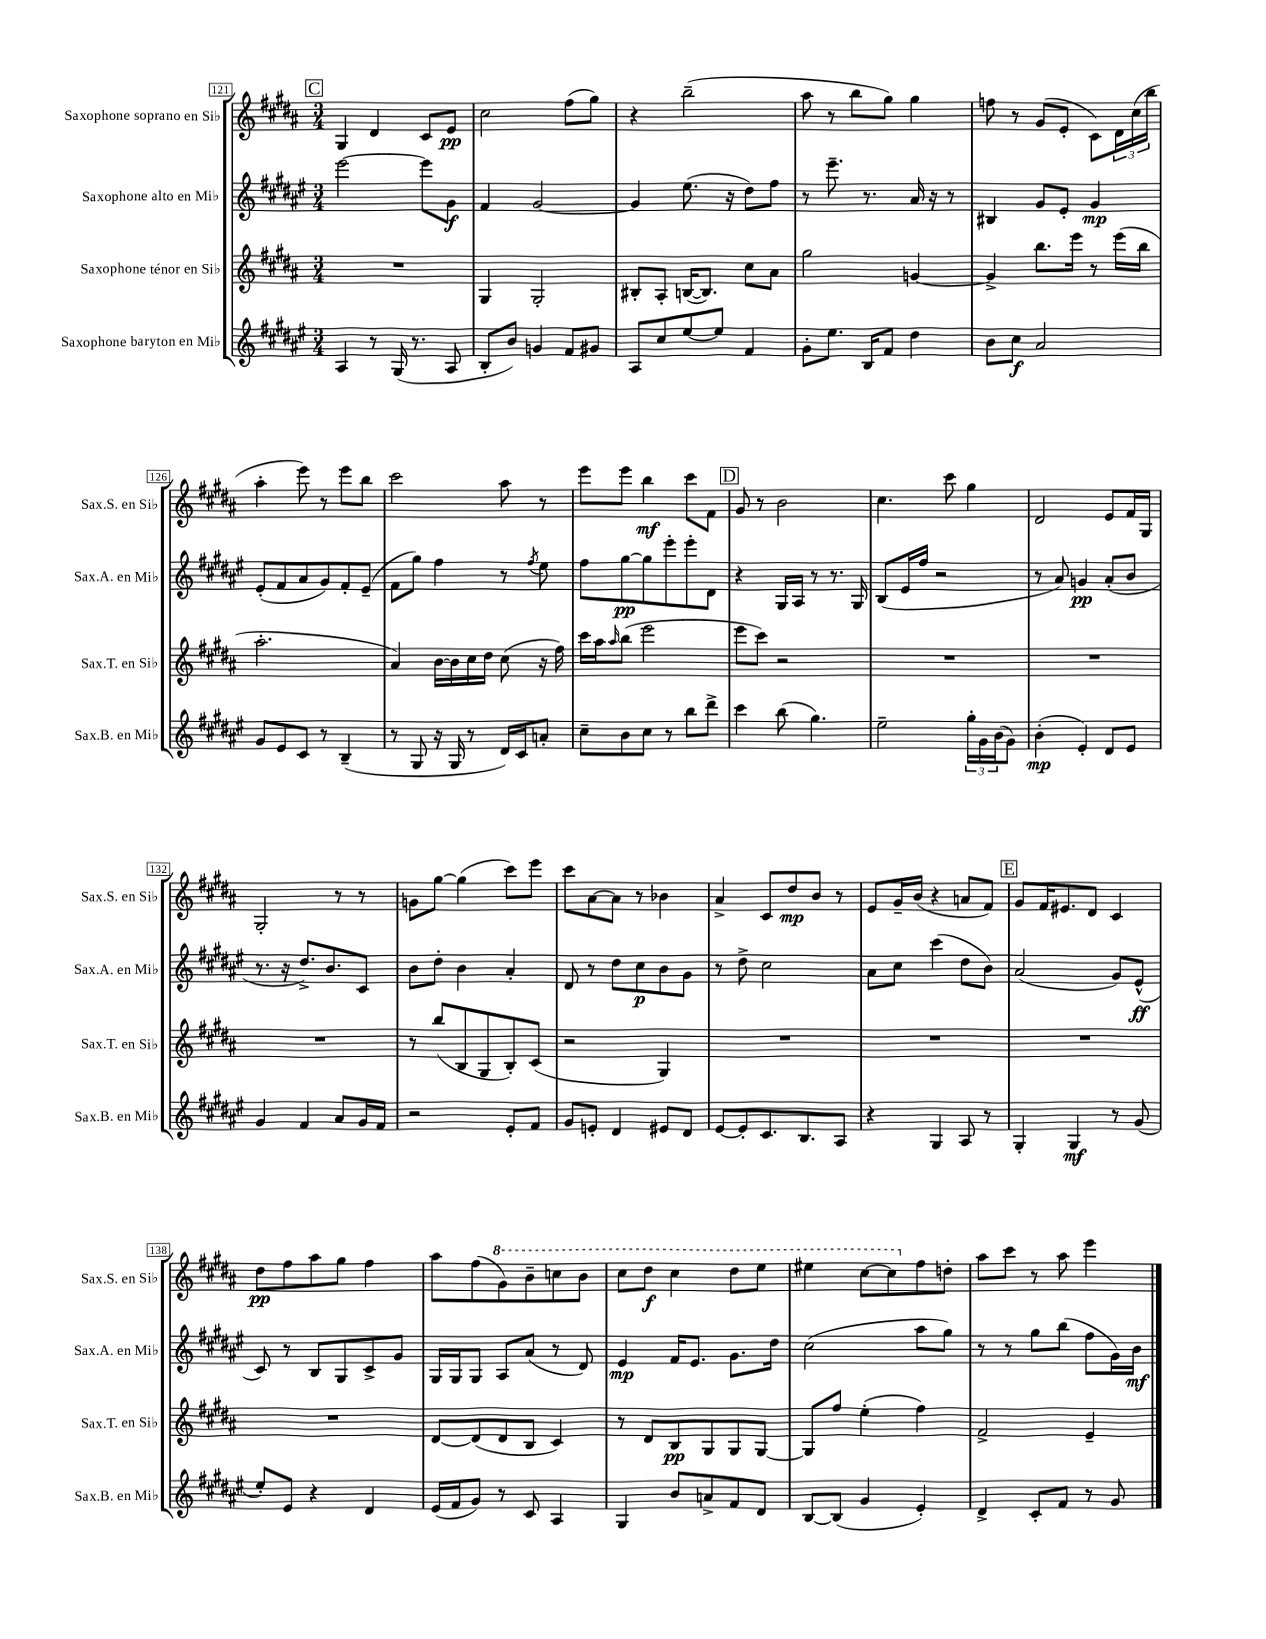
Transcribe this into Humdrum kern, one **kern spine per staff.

**kern	**kern	**kern	**kern
*staff4	*staff3	*staff2	*staff1
*clefG2	*clefG2	*clefG2	*clefG2
*k[f#c#g#d#a#e#]	*k[f#c#g#d#a#]	*k[f#c#g#d#a#e#]	*k[f#c#g#d#a#]
*M3/4	*M3/4	*M3/4	*M3/4
4A#/	2.r	[2eee#\	4G#/
8r	.	.	4d#/
(16G#/	.	.	.
8.r	.	.	.
.	.	8eee#\]L	8c#/L
8A#/	.	8g#\J	8e/J
=	=	=	=
8B'/L	4G#/	4f#/	2cc#\
8b/J)	.	.	.
4g/	2G#'/	[2g#/	.
8f#/L	.	.	(8ff#\L
8g#/J	.	.	8gg#\J)
=	=	=	=
8A#/L	8B#'/L	4g#/]	4r
8cc#/	8A#'/J	.	.
[8ee#/	([16B/LK	(8.ee#\	(2bb~\
.	8.B/]J)	.	.
8ee#/]J	.	.	.
.	.	16r	.
4f#/	8cc#\L	8dd#\L)	.
.	8a#\J	8ff#\J	.
=	=	=	=
8g#'\L	2gg#\	8r	8aa#\
8.ee#\J	.	8.eee#~\	8r
.	.	.	8bb\L
16B/LK	.	8.r	.
8f#/J	.	.	8gg#\J)
4dd#\	[4g/	16a#/	4gg#\
.	.	16r	.
.	.	8r	.
=	=	=	=
8b\L	4g^/]	4B#/	8ff\
8cc#\J	.	.	8r
2a#/	8.bb\L	8g#/L	(8g#/L
.	.	8e#'/J	8e'/J
.	16eee\Jk	.	.
.	8r	4g#/	8c#\L)
.	(16eee\LL	.	24d#\L
.	.	.	(24cc#\
.	16bb\JJ	.	.
.	.	.	24bb\JJ
=	=	=	=
8g#/L	2.aa#'\	(8e#'/L	4aa#'\
8e#/	.	8f#/	.
8c#/J	.	8a#/	8eee\)
8r	.	8g#/)	8r
(4B~/	.	8f#'/	8eee\L
.	.	(8e#~/J	8bb\J
=	=	=	=
8r	4a#/)	8f#\L	2ccc#\
8G#/	.	8gg#\J)	.
16r	[16b\LL	4ff#\	.
16G#/	16b\]	.	.
8r	16cc#\	.	.
.	16dd#\JJ	.	.
16d#/LL)	(8cc#\	8r	8aa#\
16c#/J	.	.	.
.	.	8qff#/	.
8a'/J	16r	8ee#\	8r
.	16ff#\)	.	.
=	=	=	=
8cc#~\L	16ccc#\LL	8ff#\L	8eee\L
.	16aa#\J	.	.
.	16qqaa#/	.	.
8b\	(8bb\J	[8gg#\	8eee\J
8cc#\J	2eee\	8gg#\]	4bb\
8r	.	8eee#'\	.
8bb\L	.	8eee#'\	8ccc#\L
8ddd#^\J	.	8d#\J	8f#\J
=	=	=	=
4ccc#\	8eee\L	4r	8g#/
.	8ccc#\J)	.	8r
(8bb\	2r	16G#/LL	2b\
.	.	16A#/JJ	.
4.gg#\)	.	8r	.
.	.	8.r	.
.	.	16G#/	.
=	=	=	=
2ee#~\	2.r	(8B/L	4.cc#\
.	.	16e#/L	.
.	.	16ff#/JJ	.
.	.	2r	.
.	.	.	8ccc#\
24gg#'\LL	.	.	4gg#\
24g#\	.	.	.
(24b\J	.	.	.
8g#\J)	.	.	.
=	=	=	=
(4b'\	2.r	8r	2d#/
.	.	8a#/)	.
4e#'/)	.	4g/	.
8d#/L	.	(8a#'/L	8e/L
8e#/J	.	8b/J	16f#/L
.	.	.	16G#/JJ
=	=	=	=
4g#/	2.r	8.r	2G#'/
.	.	16r	.
4f#/	.	8.dd#^/L)	.
.	.	8.b/	.
8a#/L	.	.	8r
16g#/L	.	8c#/J	8r
16f#/JJ	.	.	.
=	=	=	=
2r	8r	8b\L	8g\L
.	(8bb/L	8dd#'\J	[8gg#\J
.	8B/	4b\	(4gg#\]
.	8G#/	.	.
8e#'/L	8B'/)	4a#'/	8ccc#\L)
8f#/J	(8c#/J	.	8eee\J
=	=	=	=
8g#/L	2r	8d#/	8ccc#\L
8e'/J	.	8r	[8a#\
4d#/	.	8dd#\L	8a#\]J
.	.	8cc#\	8r
8e#/L	4G#/)	8b\	4b-\
8d#/J	.	8g#\J	.
=	=	=	=
[8e#/L	2.r	8r	4a#^/
8e#'/]	.	8dd#^\	.
8.c#/	.	2cc#\	8c#/L
.	.	.	8dd#/
8.B/	.	.	.
.	.	.	8b/J
8A#/J	.	.	8r
=	=	=	=
4r	2.r	8a#\L	8e/L
.	.	8cc#\J	16g#~/L
.	.	.	(16b/JJ
4G#/	.	(4ccc#\	4r
8A#/	.	8dd#\L	8a/L
8r	.	8b\J)	8f#/J)
=	=	=	=
4G#'/	2.r	(2a#/	8g#/L
.	.	.	16f#/K
.	.	.	8.e#/
4G#/	.	.	.
.	.	.	8d#/J
8r	.	8g#/L)	4c#/
(8g#/	.	(8e#^^/J	.
=	=	=	=
8ee#'/L)	2.r	8c#/)	8dd#\L
8e#/J	.	8r	8ff#\
4r	.	8B/L	8aa#\
.	.	8G#/	8gg#\J
4d#/	.	8c#^/	4ff#\
.	.	8g#/J	.
=	=	=	=
(16e#/LL	[8d#/L	16G#/LL	8aa#\L
16f#/J	.	16G#/J	.
8g#/J)	(8d#/]	8G#/J	(8ff#\
8r	8d#/	8A#/L	8gg#\)
8c#/	8B/J	(8a#/J	8bb~\
4A#/	4c#/)	8r	8ccc\
.	.	8d#/)	8bb\J
=	=	=	=
4G#/	8r	4e#/	8ccc#\L
.	8d#/L	.	8ddd#\J
8b/L	8B/	16f#/LK	4ccc#\
.	.	8.e#/J	.
8a^/	8G#/	.	.
8f#/	8G#/	8.g#\L	8ddd#\L
8d#/J	[8G#/J	.	8eee\J
.	.	16dd#\Jk	.
=	=	=	=
[8B/L	8G#/]L	(2cc#\	4eee#\
(8B/]J	8ff#/J	.	.
4g#/	(4ee'\	.	[8ccc#\L
.	.	.	8ccc#\]
4e#'/)	4ff#\)	8aa#\L	8ff#\
.	.	8gg#\J)	8dd'\J
=	=	=	=
4d#^/	2f#^/	8r	8aa#\L
.	.	8r	8ccc#\J
8c#'/L	.	8gg#\L	8r
8f#/J	.	(8bb\J	8aa#\
8r	4e~/	8ff#\L	4eee\
8g#/	.	16g#\L)	.
.	.	16b\JJ	.
==	==	==	==
*-	*-	*-	*-
